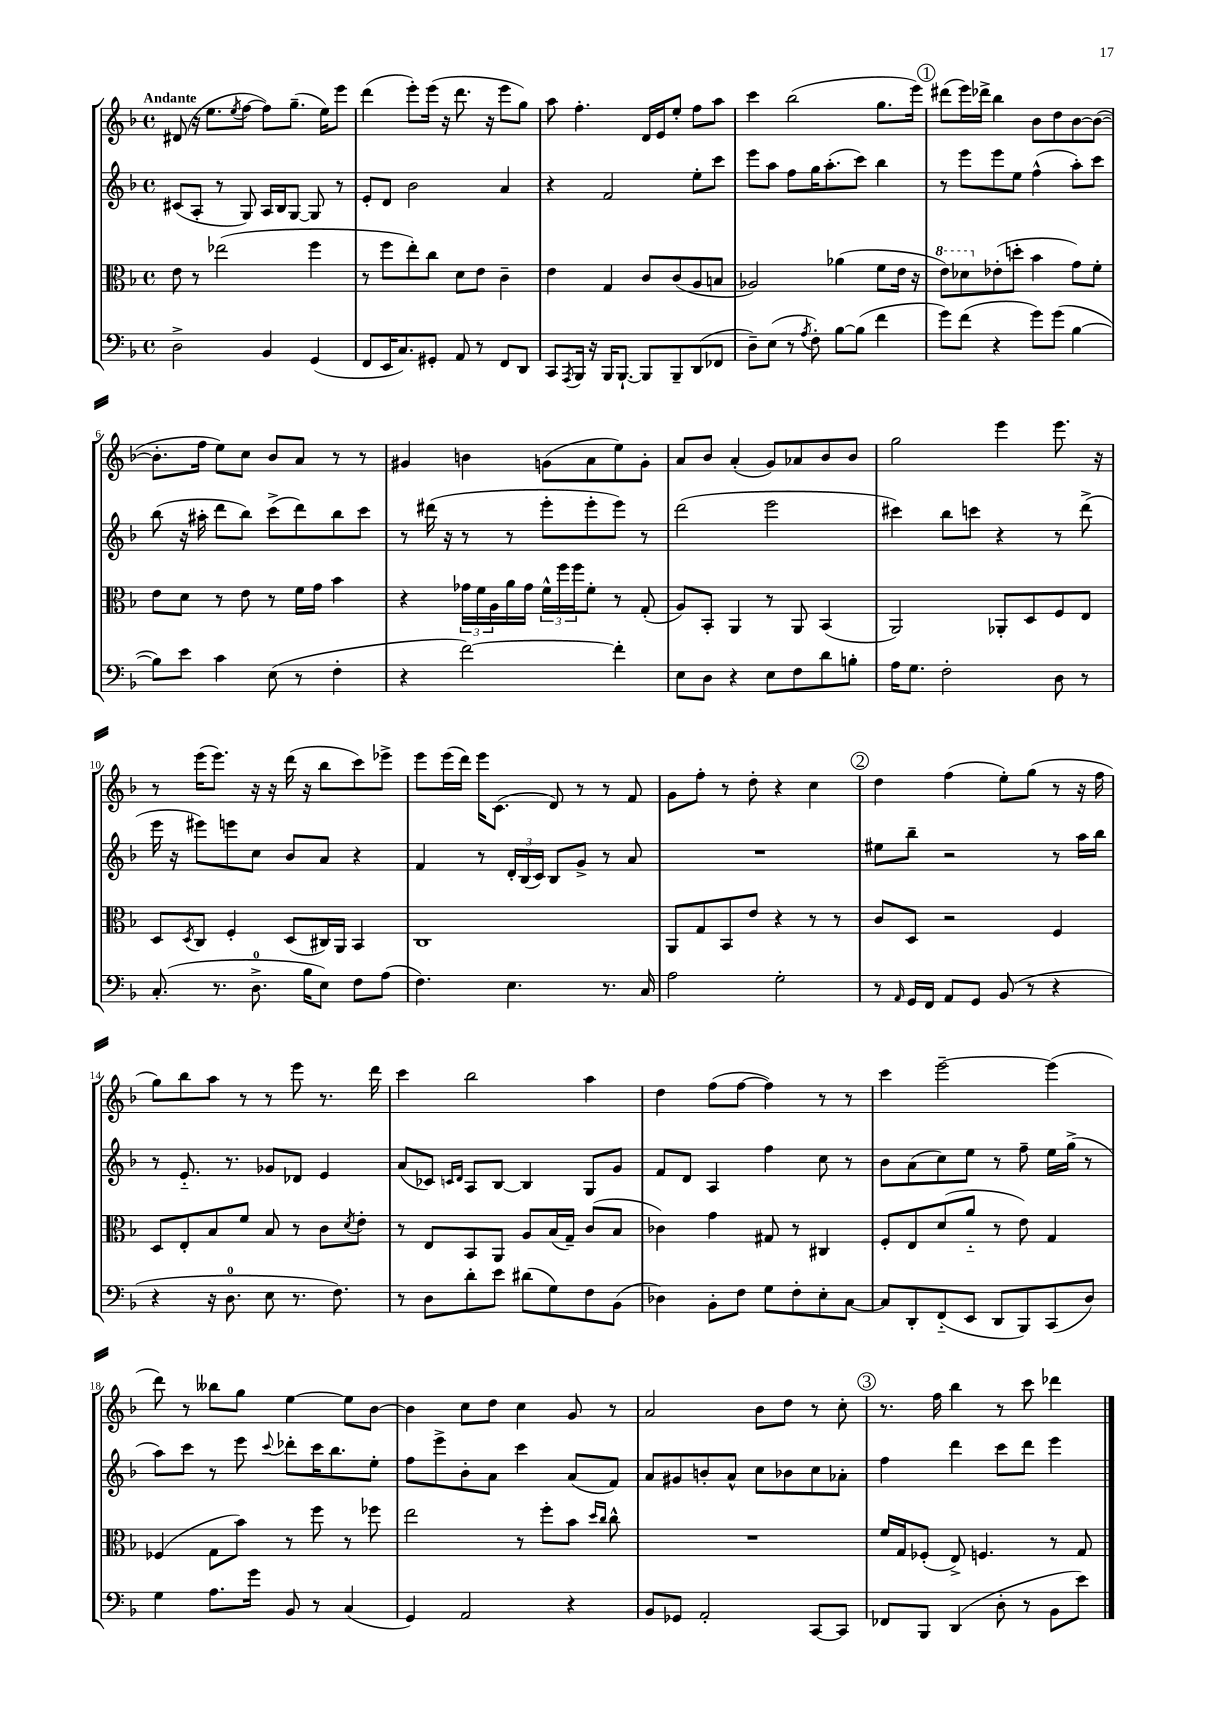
<<
\new StaffGroup <<
\new Staff = "s0" {
    \clef treble \key f \major \defaultTimeSignature \time 4/4 \tempo "Andante"
    dis'8( r16 e''8. \acciaccatura { e''8 } f''8~ f''8) g''8.--( e''16) e'''8 |
    d'''4( e'''8-.) e'''16( r16 d'''8. r16 e'''8 g''8) |
    a''8 f''4.-. d'16 e'16 e''8-. f''8 a''8 |
    c'''4 bes''2( g''8. e'''16) |
    \mark \markup { \circle "1" } dis'''8( e'''16) des'''16-> bes''4 bes'8 d''8 bes'8~ bes'8~( |
    bes'8.-. f''16 e''8) c''8 bes'8 a'8 r8 r8 |
    gis'4 b'4 g'8( a'8 e''8) g'8-. |
    a'8 bes'8 a'4-.( g'8) aes'8 bes'8 bes'8 |
    g''2 e'''4 e'''8. r16 |
    r8 e'''16( e'''8.) r16 r16 d'''16( r16 bes''8 c'''8) ees'''8-> |
    e'''8 e'''16( d'''16) e'''16 c'8.( d'8) r8 r8 f'8 |
    g'8 f''8-. r8 d''8-. r4 c''4 |
    \mark \markup { \circle "2" } d''4 f''4( e''8-.) g''8( r8 r16 f''16 |
    g''8) bes''8 a''8 r8 r8 e'''8 r8. d'''16 |
    c'''4 bes''2 a''4 |
    d''4 f''8( f''8~ f''4) r8 r8 |
    c'''4 e'''2~-- e'''4( |
    d'''8) r8 beses''8 g''8 e''4~ e''8 bes'8~ |
    bes'4 c''8 d''8 c''4 g'8 r8 |
    a'2 bes'8 d''8 r8 c''8-. |
    \mark \markup { \circle "3" } r8. f''16 bes''4 r8 c'''8 des'''4 \bar "|." |
}
\new Staff = "s1" {
    \clef treble \key f \major \defaultTimeSignature \time 4/4
    cis'8( a8-. r8 g8) a16 bes16 g8~ g8 r8 |
    e'8-. d'8 bes'2 a'4 |
    r4 f'2 e''8-. c'''8 |
    e'''8 a''8 f''8 g''16 a''8.-.( c'''8) bes''4 |
    \mark \markup { \circle "1" } r8 e'''8 e'''8 e''8 f''4-^( a''8-.) c'''8 |
    bes''8( r16 ais''16-. d'''8 bes''8) c'''8->( d'''8) bes''8 c'''8 |
    r8 dis'''16( r16 r8 r8 e'''8-. e'''8-. e'''8) r8 |
    d'''2( e'''2 |
    cis'''4) bes''8 c'''8 r4 r8 d'''8->( |
    e'''16 r16 eis'''8) e'''8 c''8 bes'8 a'8 r4 |
    f'4 r8 \tuplet 3/2 { d'16-. bes16( c'16) } bes8 g'8-> r8 a'8 |
    R1 |
    \mark \markup { \circle "2" } eis''8 bes''8-- r2 r8 a''16 bes''16 |
    r8 e'8.-_ r8. ges'8 des'8 e'4 |
    a'8( ces'8) \grace { c'16 d'16 } a8 bes8~ bes4 g8 g'8 |
    f'8 d'8 a4 f''4 c''8 r8 |
    bes'8 a'8( c''8) e''8 r8 f''8-- e''16 g''16->( r8 |
    a''8) c'''8 r8 e'''8 \appoggiatura { c'''8 } des'''8-. c'''16 bes''8. e''8-. |
    f''8 e'''8-> bes'8-. a'8 c'''4 a'8( f'8) |
    a'8 gis'8 b'8-. a'8-^ c''8 bes'8 c''8 aes'8-. |
    \mark \markup { \circle "3" } f''4 d'''4 c'''8 d'''8 e'''4 \bar "|." |
}
\new Staff = "s2" {
    \clef alto \key f \major \defaultTimeSignature \time 4/4
    e'8 r8 ees''2( f''4 |
    r8 f''8 e''8-.) c''8 d'8 e'8 c'4-- |
    e'4 g4 c'8 c'8( a8 b8 |
    aes2) aes'4( f'8 e'16 r16 |
    \mark \markup { \circle "1" } \ottava #1 e''8) des''8 \ottava #0 ees'8-.( d''8-. bes'4 g'8) f'8-. |
    e'8 d'8 r8 e'8 r8 f'16 g'16 bes'4 |
    r4 \tuplet 3/2 { ges'16 f'16 a16 } a'16 ges'16 \tuplet 3/2 { f'16-^ f''16 f''16 } f'8-. r8 g8-.( |
    a8) bes,8-. a,4 r8 a,8 bes,4( |
    a,2) aes,8-. d8 f8 e8 |
    d8 \acciaccatura { d8 } c8 f4-. d8( cis16) a,16 bes,4 |
    c1 |
    a,8 g8 bes,8 e'8 r4 r8 r8 |
    \mark \markup { \circle "2" } c'8 d8 r2 f4 |
    d8 e8-. bes8 f'8 bes8 r8 c'8 \acciaccatura { d'8 } e'8-. |
    r8 e8 bes,8 a,8 a8 bes16( g16--) c'8( bes8 |
    ces'4) g'4 gis8 r8 cis4 |
    f8-. e8 d'8( a'8-_ r8 e'8) g4 |
    fes4( g8 bes'8) r8 f''8 r8 fes''8 |
    e''2 r8 f''8-. bes'8 \grace { d''16 c''16 } c''8-^ |
    R1 |
    \mark \markup { \circle "3" } f'16 g16 fes8-.( e8->) f4. r8 g8 \bar "|." |
}
\new Staff = "s3" {
    \clef bass \key f \major \defaultTimeSignature \time 4/4
    d2-> bes,4 g,4( |
    f,8 e,16 c8.) gis,8-. a,8 r8 f,8 d,8 |
    c,8 \acciaccatura { a,,8 } bes,,16 r16 bes,,16 bes,,8.~-! bes,,8 bes,,8-- d,8( fes,8 |
    d8--) e8( r8 \acciaccatura { a8 } f8-.) bes8~ bes8( f'4 |
    \mark \markup { \circle "1" } g'8) f'8( r4 g'8) g'8( bes4~ |
    bes8) e'8 c'4 e8( r8 f4-. |
    r4 f'2~) f'4-. |
    e8 d8 r4 e8 f8 d'8 b8-. |
    a16 g8. f2-. d8 r8 |
    c8.-.( r8. d8.-0-> bes16 e8) f8 a8( |
    f4.) e4. r8. c16 |
    a2 g2-. |
    \mark \markup { \circle "2" } r8 \grace { a,16 } g,16 f,16 a,8 g,8 bes,8( r8 r4 |
    r4 r16 d8.-0 e8 r8. f8.) |
    r8 d8 d'8-. e'8 dis'8( g8) f8 bes,8( |
    des4) bes,8-. f8 g8 f8-. e8-. c8~ |
    c8 d,8-. f,8-_( e,8 d,8 bes,,8) c,8( d8) |
    g4 a8. g'16 bes,8 r8 c4( |
    g,4) a,2 r4 |
    bes,8 ges,8 a,2-. c,8~ c,8 |
    \mark \markup { \circle "3" } fes,8 bes,,8 d,4( d8-. r8 bes,8 e'8) \bar "|." |
}
>>
>>
